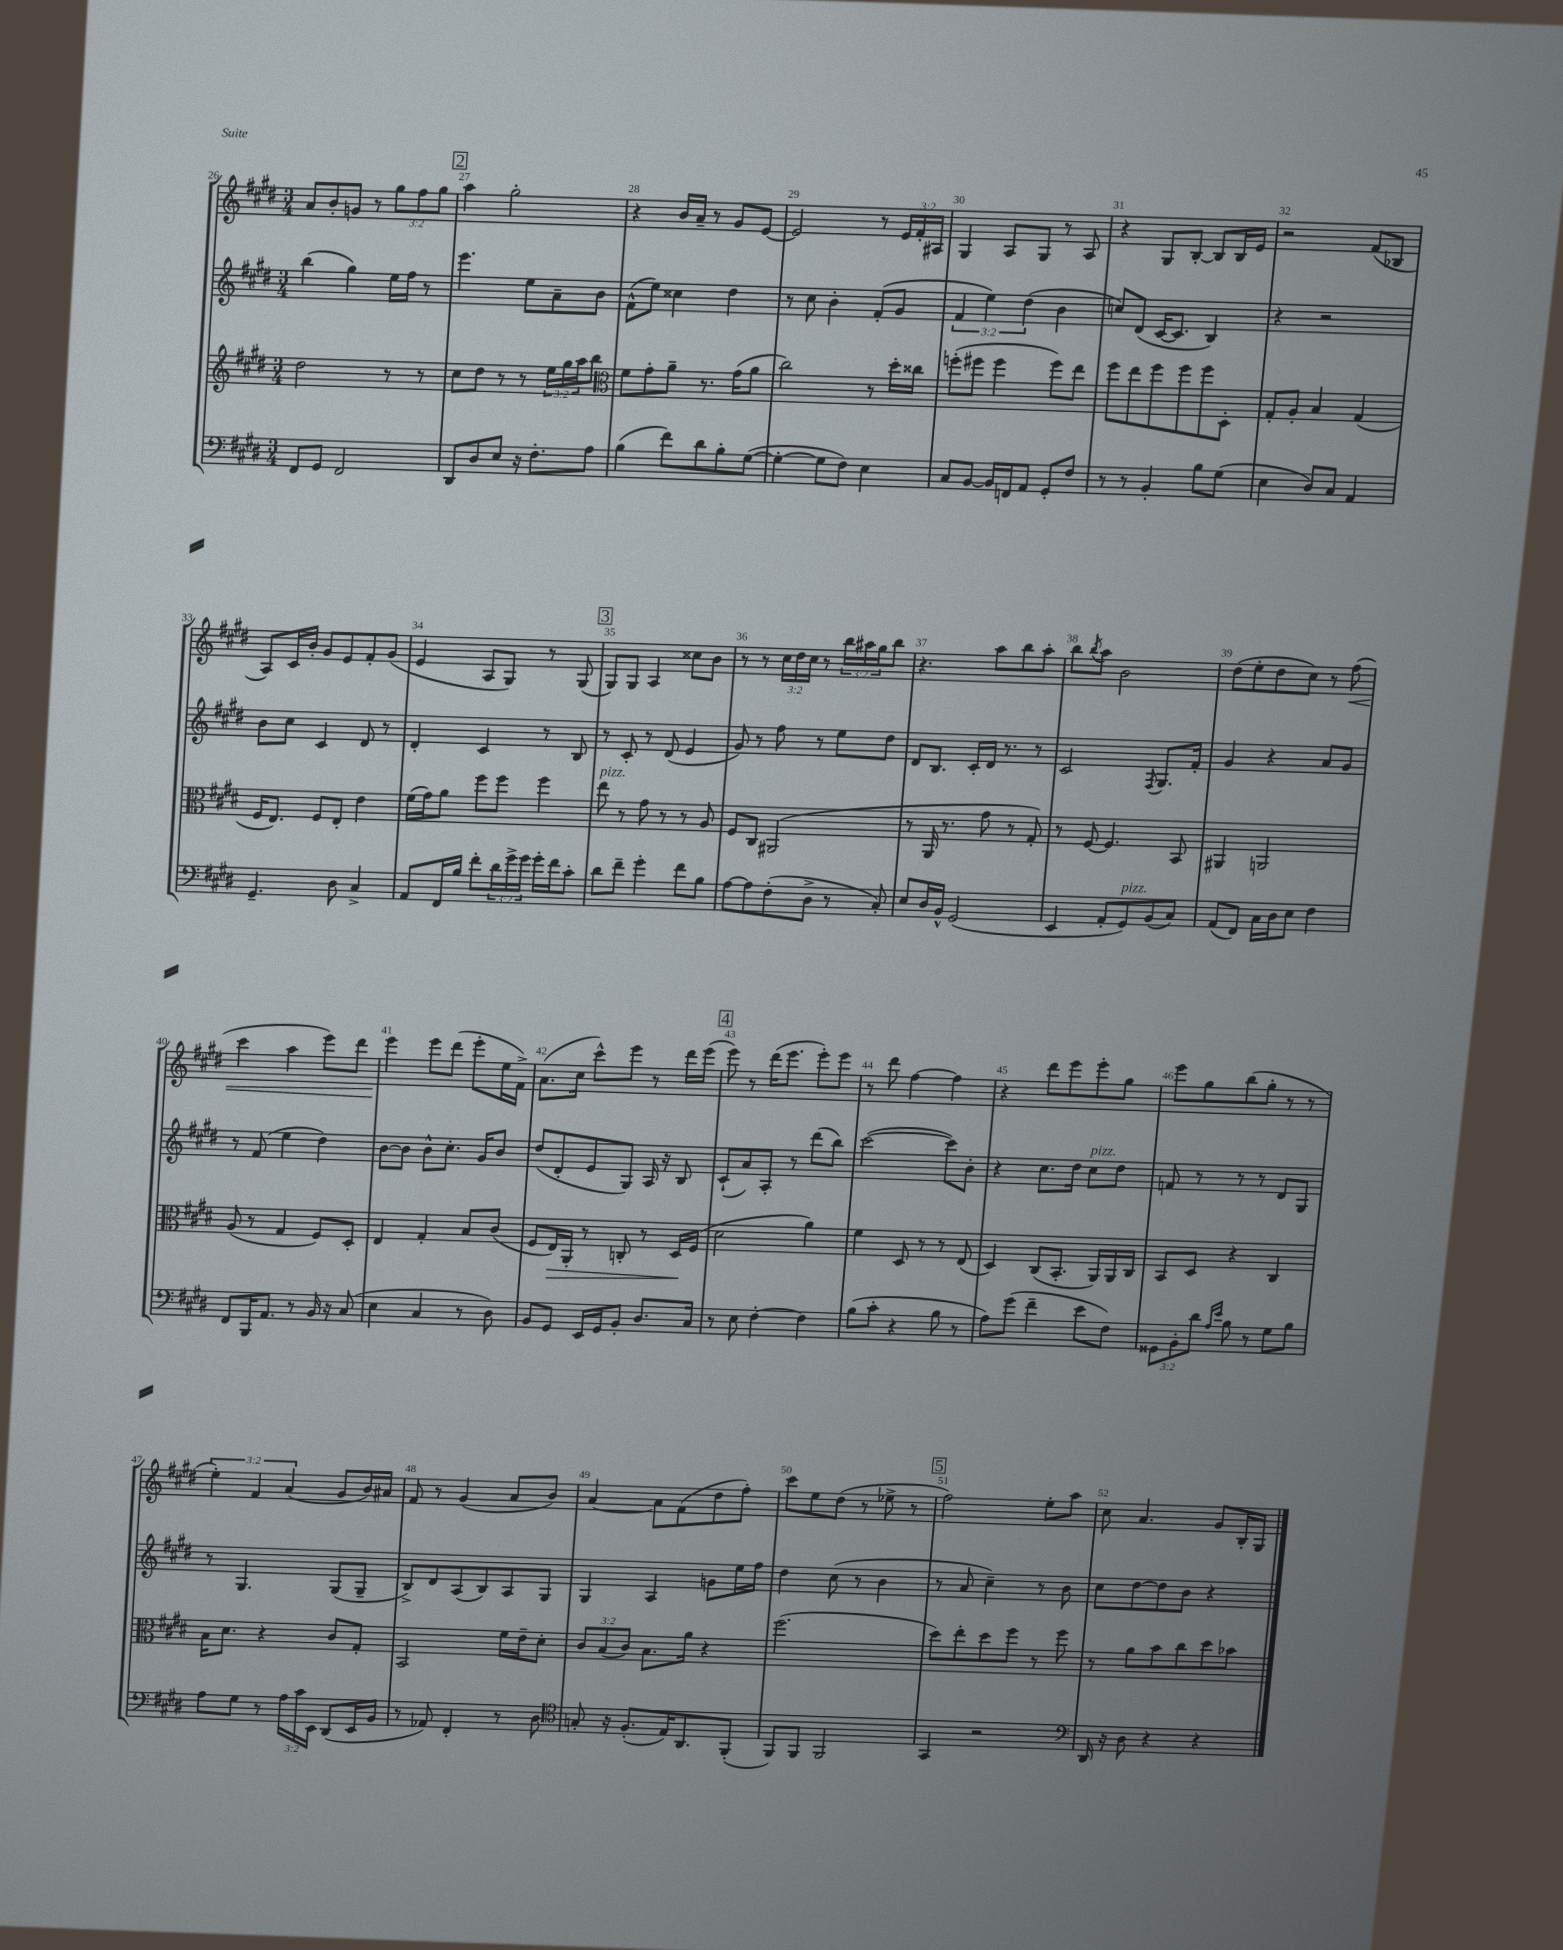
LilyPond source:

<<
\new StaffGroup <<
\new Staff = "s0" {
    \clef treble \key e \major \numericTimeSignature \time 3/4 \override Staff.TupletNumber.text = #tuplet-number::calc-fraction-text
    a'8 b'8-. g'8 r8 \tuplet 3/2 { gis''8 fis''8 gis''8 } |
    \mark \markup { \box "2" } a''4 gis''2-. |
    r4 b'16 a'16-- r8 gis'8 e'8~ |
    e'2 r8 \tuplet 3/2 { e'16 fis'16-. ais16 } |
    gis4 a8 gis8 r8 a8 |
    r4 gis8 b8~-. b8 b16 e'16 |
    r2 fis'8( bes8 |
    a8) cis'16 b'16-. gis'8 e'8 fis'8-. gis'8( |
    e'4 a8 gis8) r8 gis8( |
    \mark \markup { \box "3" } gis8) gis8 a4 cisis''8 b'8 |
    r8 r8 \tuplet 3/2 { cis''16 dis''16 cis''16 } r8 \tuplet 3/2 { b''16 ais''16 gis''16 } b''8 |
    r4. a''8 b''8 a''8-. |
    b''8 \acciaccatura { b''8 } a''8 b'2 |
    dis''8( e''8-. dis''8 cis''8) r8 fis''8\<( |
    cis'''4 a''4 e'''8) dis'''8 |
    e'''4\! e'''8 dis'''8( e'''8-. e''16 fis'16->) |
    a'8.( cis''16 cis'''8-^) e'''8 r8 dis'''16 e'''16( |
    \mark \markup { \box "4" } e'''8) r8 dis'''16( e'''8. e'''8-.) e'''8 |
    r8 dis'''8 fis''4~ fis''4 |
    r4 dis'''8 e'''8 e'''8-. gis''8 |
    e'''8 gis''8 b''8( gis''8-. r8 r8 |
    \tuplet 3/2 { e''4-.) fis'4 a'4( } gis'8 b'16) ais'16 |
    fis'8 r8 gis'4( a'8 b'8) |
    a'4~ a'8 fis'8( dis''8 fis''8-.) |
    cis'''8 e''8 dis''8( r8 ees''8-> r8 |
    \mark \markup { \box "5" } fis''2) e''8-. a''8 |
    cis''8 a'4. gis'8 b16-. gis16 \bar "|." |
}
\new Staff = "s1" {
    \clef treble \key e \major \numericTimeSignature \time 3/4 \override Staff.TupletNumber.text = #tuplet-number::calc-fraction-text
    b''4( gis''4) e''16 fis''16 r8 |
    \mark \markup { \box "2" } e'''4. e''8 a'8-- b'8 |
    fis'8-^( e''8) cisis''4 dis''4 |
    r8 cis''8 b'4-. fis'8-.( gis'8 |
    \tuplet 3/2 { fis'4 e''4) dis''4( } b'4 |
    c''8) dis'8( cis'16~ cis'8. b4) |
    r4 r2 |
    b'8 cis''8 cis'4 dis'8 r8 |
    dis'4-. cis'4 r8 b8 |
    \mark \markup { \box "3" } r8 cis'8-. r8 dis'8( e'4 |
    gis'8) r8 fis''8 r8 e''8 dis''8 |
    dis'8 b8. cis'16-. dis'16 r8. r8 |
    cis'2 \acciaccatura { fis8 } gis8. fis'16-. |
    gis'4 r4 a'8 gis'8 |
    r8 fis'8( e''4 dis''4) |
    b'8~ b'8 b'8-^ cis''8.-. gis'16 b'8 |
    dis''8( dis'8-. e'8 gis8) a16 r16 b8 |
    \mark \markup { \box "4" } cis'8-!( a'8) a8-. r8 dis'''8( b''8) |
    cis'''2~( cis'''8) b'8-. |
    r4 cis''8. dis''16 cis''8^\markup { \italic "pizz." } dis''8 |
    f'8 r8 r8 r8 dis'8 gis8 |
    r8 gis4. gis8( gis8-- |
    b8->) dis'8 a8( b8) a8 gis8 |
    gis4 a4 g'8 e''16 fis''16 |
    dis''4 cis''8( r8 b'4 |
    \mark \markup { \box "5" } r8 a'8 cis''4--) r8 b'8 |
    cis''8 dis''8~ dis''8 b'8 r4 \bar "|." |
}
\new Staff = "s2" {
    \clef treble \key e \major \numericTimeSignature \time 3/4 \override Staff.TupletNumber.text = #tuplet-number::calc-fraction-text
    dis''2 r8 r8 |
    \mark \markup { \box "2" } cis''8 dis''8 r8 r8 \tuplet 3/2 { e''16 gis''16 a''16 } b''8 |
    \clef alto fis'8 gis'8-. a'8-- r8. gis'16( a'8 |
    cis''2) r8 dis''16-. cisis''16 |
    f''8-.( fis''8 fis''4 fis''8) e''8 |
    fis''8 e''8 fis''8 fis''8 fis''8 dis8-. |
    gis8-. a8-. b4 gis4( |
    fis16 e8.) fis8 e8-. e'4 |
    fis'16( gis'16) a'8 fis''8 fis''8 fis''4 |
    \mark \markup { \box "3" } e''8^\markup { \italic "pizz." } r8 gis'8 r8 r8 a8 |
    fis8 cis8 ais,2( |
    r8 a,16 r8. gis'8 r8 gis8-.) |
    r8 fis8~ fis4. b,8 |
    ais,4 a,2 |
    a8( r8 gis4 fis8) dis8-. |
    e4 gis4-. b8 cis'8( |
    fis8 e16\>) a,16-. r8 c8-. r8 dis16\! fis16( |
    \mark \markup { \box "4" } dis'2 a'4) |
    fis'4 dis8 r8 r8 e8( |
    dis4) cis8( b,8.-. a,16) a,16 cis16 |
    b,8 dis8 r4 cis4 |
    b16 dis'8. r4 cis'8 gis8-. |
    b,2 fis'16 e'16-- dis'8-. |
    \tuplet 3/2 { cis'8 b8( cis'8) } b8. a'16 r4 |
    fis''2.( |
    \mark \markup { \box "5" } dis''8) e''8-. dis''8 fis''8 r8 fis''8 |
    r8 a'8 b'8 cis''8 dis''8 bes'8 \bar "|." |
}
\new Staff = "s3" {
    \clef bass \key e \major \numericTimeSignature \time 3/4 \override Staff.TupletNumber.text = #tuplet-number::calc-fraction-text
    fis,8 gis,8 fis,2 |
    \mark \markup { \box "2" } dis,8 dis8 e8 r16 fis8.-. a8 |
    b4( fis'8) dis'8 b8-. gis8~( |
    gis4~-. gis8 fis8) e4 |
    cis8 b,8~ b,16 f,16 a,8 gis,8-. fis8 |
    r8 r8 b,4-. b8 gis8( |
    e4 dis8) cis8 a,4 |
    gis,4.-- dis8 cis4-> |
    a,8 fis,16 b16 fis'8-. \tuplet 3/2 { dis'16 gis'16-> gis'16 } gis'16-. fis'16 cis'8-. |
    \mark \markup { \box "3" } dis'8 fis'8-- gis'4-. fis'8 b8 |
    a8~ a8 fis8-.( dis8-> r8 cis8-.) |
    e8 dis16 b,16-^ gis,2( |
    e,4 a,8-. gis,8^\markup { \italic "pizz." }) b,8( cis8) |
    a,8( fis,8) cis16 dis16 e8 fis4 |
    fis,8 b,,16 a,8. r8 b,16 r16 cis8( |
    e4 cis4 r8 dis8) |
    b,8 gis,8 e,16 gis,16 b,8-. dis8. cis16 |
    \mark \markup { \box "4" } r8 e8 fis4~-. fis4 |
    b8( cis'8-. r4 b8 r8 |
    a8) gis'8( fis'4-- e'8 fis8) |
    \tuplet 3/2 { gisis,8 b,8-. dis'8 } \grace { a16 e'16 } b8 r8 gis8 b8 |
    a8 gis8 r8 \tuplet 3/2 { a16 cis'16 e,16 } dis,8( e,16 b,16 |
    r8 aes,8) fis,4-. r8 dis8 |
    \clef tenor g8-. r16 fis8.-.( e16) a,8. fis,8-.( |
    fis,8) fis,8 fis,2 |
    \mark \markup { \box "5" } gis,4 r2 |
    \clef bass dis,16 r16 dis8 r4 r4 \bar "|." |
}
>>
>>
\layout { \context { \Score currentBarNumber = #26 \override BarNumber.break-visibility = ##(#f #t #t) barNumberVisibility = #all-bar-numbers-visible } }
